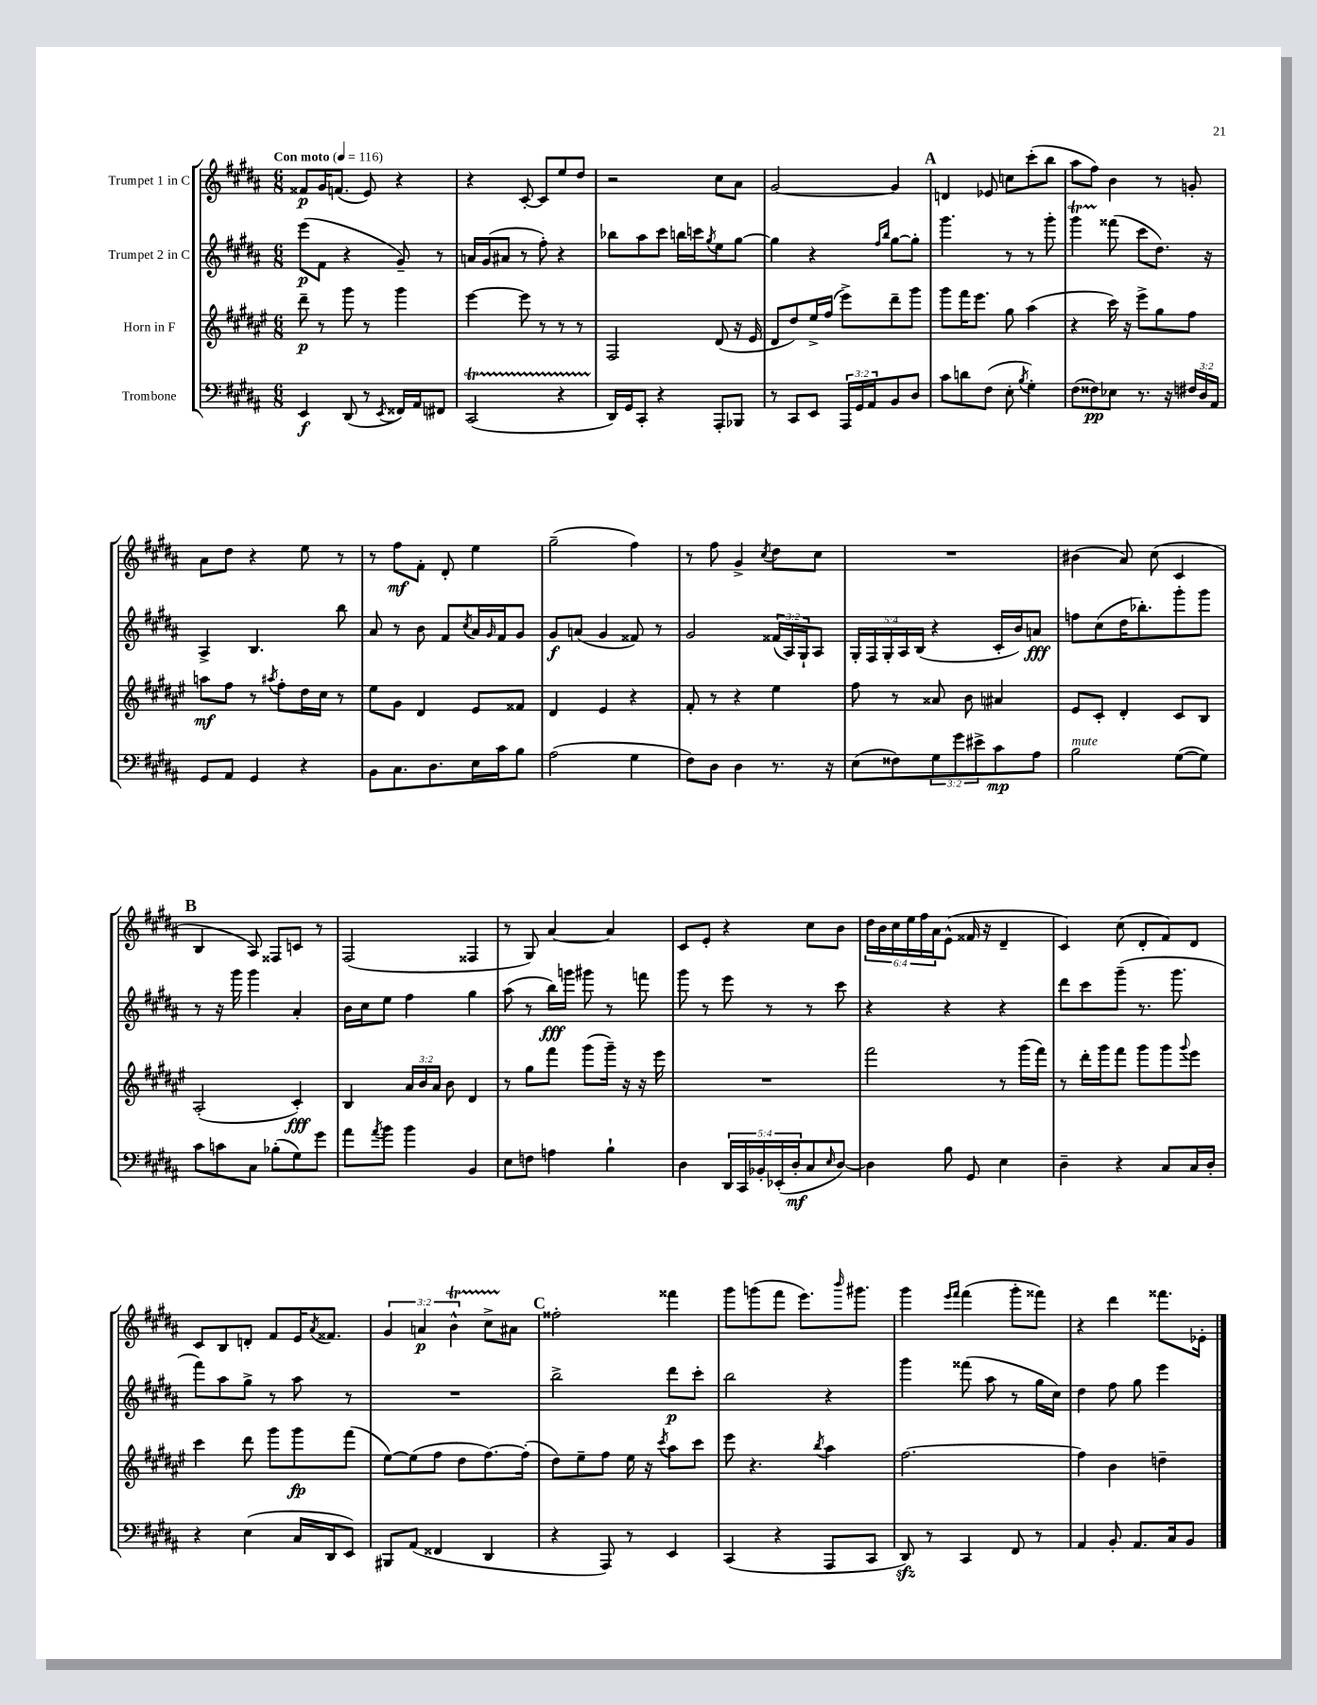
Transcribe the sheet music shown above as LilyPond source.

<<
\new StaffGroup <<
\new Staff = "s0" \with { instrumentName = "Trumpet 1 in C" } {
    \clef treble \key b \major \numericTimeSignature \time 6/8 \override Staff.TupletNumber.text = #tuplet-number::calc-fraction-text \tempo "Con moto" 4 = 116
    fisis'8\p gis'16 f'8.( e'8) r4 |
    r4 cis'8~-. cis'8 e''8 dis''8 |
    r2 cis''8 ais'8 |
    gis'2~ gis'4 |
    \mark \markup { \bold "A" } d'4 ees'8 c''8 cis'''8-.( b''8 |
    ais''8 fis''8) b'4 r8 g'8-. |
    ais'8 dis''8 r4 e''8 r8 |
    r8 fis''8\mf fis'8-. dis'8-. e''4 |
    gis''2--( fis''4) |
    r8 fis''8 gis'4-> \acciaccatura { cis''8 } dis''8 cis''8 |
    R2. |
    bis'4( ais'8) cis''8( cis'4 |
    \mark \markup { \bold "B" } b4 ais8) fisis8 c'8 r8 |
    fis2( fisis4 |
    r8 gis8) ais'4~ ais'4 |
    cis'8 e'8-. r4 cis''8 b'8 |
    \tuplet 6/4 { dis''16 b'16 cis''16 e''16 fis''16 ais'16 } e'8-^( fisis'16 r16 dis'4-- |
    cis'4) cis''8( dis'8-. fis'8) dis'8 |
    cis'8 b8 d'8-. fis'8 e'16 \acciaccatura { ais'8 } fisis'8. |
    \tuplet 3/2 { gis'4 a'4\p b'4-^\startTrillSpan } cis''8-> ais'8\stopTrillSpan |
    \mark \markup { \bold "C" } fisis''2-. fisis'''4 |
    gis'''8 g'''8( fis'''8 e'''8.) \grace { b'''16 } gis'''8. |
    gis'''4 \grace { e'''16 fis'''16 } fis'''4( gis'''8-. fisis'''8) |
    r4 dis'''4 fisis'''8. ees'16-. \bar "|." |
}
\new Staff = "s1" \with { instrumentName = "Trumpet 2 in C" } {
    \clef treble \key b \major \numericTimeSignature \time 6/8 \override Staff.TupletNumber.text = #tuplet-number::calc-fraction-text
    e'''8\p( fis'8 r4 gis'8--) r8 |
    a'16 gis'16( ais'8 r8 fis''8-.) r4 |
    bes''8 ais''8 cis'''8 b''16 c'''16 \acciaccatura { gis''8 } e''8 gis''8~ |
    gis''4 r4 \grace { fis''16 b''16 } gis''8~ gis''8-. |
    \mark \markup { \bold "A" } gis'''4. r8 r8 gis'''8-. |
    gis'''4\startTrillSpan fisis'''8\stopTrillSpan( cis'''8 dis''8.) r16 |
    ais4-> b4. b''8 |
    ais'8 r8 b'8 fis'8 \acciaccatura { cis''8 } ais'16 \grace { gis'16 } fis'16 gis'8 |
    gis'8\f a'8( gis'4 fisis'8) r8 |
    gis'2 \tuplet 3/2 { fisis'16( ais16) gis16-! } ais8 |
    \tuplet 5/4 { gis16-. fis16 gis16-. ais16 b16( } r4 cis'16-. b'16) a'8\fff |
    f''8 cis''8( dis''16 bes''8.-.) gis'''8-. gis'''8 |
    \mark \markup { \bold "B" } r8 r16 gis'''16 gis'''4 ais'4-. |
    b'16 cis''16 e''8 fis''4 gis''4 |
    ais''8( r8 b''16\fff) g'''16 gis'''8 r8 f'''8 |
    gis'''8 r8 e'''8 r8 r8 cis'''8 |
    r4 r4 r4 |
    dis'''8 cis'''8 gis'''8--( r8. gis'''8. |
    fis'''8) ais''8 gis''8-> r8 ais''8 r8 |
    R2. |
    \mark \markup { \bold "C" } b''2-> dis'''8\p cis'''8-. |
    b''2 r4 |
    gis'''4 fisis'''8( ais''8 r8 gis''16 cis''16) |
    dis''4 fis''8 gis''8 e'''4 \bar "|." |
}
\new Staff = "s2" \with { instrumentName = "Horn in F" } {
    \clef treble \key fis \major \numericTimeSignature \time 6/8 \override Staff.TupletNumber.text = #tuplet-number::calc-fraction-text
    dis'''8--\p r8 gis'''8 r8 gis'''4 |
    eis'''4~ eis'''8 r8 r8 r8 |
    fis2 dis'8( r16 eis'16 |
    dis'8 dis''8) eis''16-> fis''16( eis'''8->) dis'''8-- gis'''8 |
    \mark \markup { \bold "A" } gis'''8 fis'''16 eis'''8. gis''8 ais''4( |
    r4 cis'''16) r16 eis'''8-> gis''8 fis''8 |
    a''8\mf fis''8 r8 \acciaccatura { ais''8 } fis''8-. dis''16 cis''16 r8 |
    eis''8 gis'8 dis'4 eis'8 fisis'8 |
    dis'4 eis'4 r4 |
    fis'8-. r8 r4 eis''4 |
    fis''8 r8 aisis'8 b'8 ais'4 |
    eis'8 cis'8-. dis'4-. cis'8 b8 |
    \mark \markup { \bold "B" } ais2-.( cis'4-.\fff) |
    b4 \tuplet 3/2 { ais'16 b'16 ais'16 } b'8 dis'4 |
    r8 gis''8 fis'''8 gis'''8( gis'''16--) r16 r16 eis'''16 |
    R2. |
    fis'''2 r8 gis'''16( fis'''16) |
    r8 dis'''16-. gis'''16 fis'''8 gis'''8 gis'''8 \appoggiatura { gis'''8 } eis'''8 |
    cis'''4 dis'''8 gis'''8 gis'''8\fp fis'''8( |
    eis''8~) eis''8( fis''8 dis''8 fis''8.~) fis''16-.( |
    \mark \markup { \bold "C" } dis''8) eis''8-- fis''8 eis''16 r16 \acciaccatura { cis'''8 } ais''8 cis'''8 |
    eis'''8 r4. \acciaccatura { b''8 } ais''4 |
    fis''2.~ |
    fis''4 b'4 d''4-- \bar "|." |
}
\new Staff = "s3" \with { instrumentName = "Trombone" } {
    \clef bass \key b \major \numericTimeSignature \time 6/8 \override Staff.TupletNumber.text = #tuplet-number::calc-fraction-text
    e,4\f dis,8( r8 \acciaccatura { e,8 } fisis,16) ais,16 fis,8 |
    cis,2\startTrillSpan( r4 |
    dis,16\stopTrillSpan) gis,16 cis,8-. r4 ais,,8-. bes,,8 |
    r8 cis,8 e,8 \tuplet 3/2 { ais,,16 gis,16 ais,16 } b,8 dis8 |
    \mark \markup { \bold "A" } cis'8 d'8 fis8( e8-. \acciaccatura { b8 } gis4-.) |
    fis8( fisis8\pp) ees8 r8. r16 \tuplet 3/2 { fis16 dis16 ais,16 } |
    gis,8 ais,8 gis,4 r4 |
    b,8 cis8. dis8. e16 cis'16 b8 |
    ais2( gis4 |
    fis8) dis8 dis4 r8. r16 |
    e8( fisis8) \tuplet 3/2 { gis8 gis'8 eis'8-> } cis'8\mp ais8 |
    b2^\markup { \italic "mute" } gis8~( gis8) |
    \mark \markup { \bold "B" } cis'8 c'8 cis8 bes8-.( gis8) gis'8 |
    ais'8 \acciaccatura { ais'8 } b'8 b'4 b,4 |
    e8 f8 a4 b4-! |
    dis4 \tuplet 5/4 { dis,16 cis,16 bes,16-. ees,16-.( dis16-.\mf } cis8 \grace { e16 } dis8~) |
    dis4 b8 gis,8 e4 |
    dis4-- r4 cis8 cis16 dis16-. |
    r4 e4( cis16 dis,16 e,8) |
    bis,,8 ais,8( fisis,4 dis,4 |
    \mark \markup { \bold "C" } r4 ais,,8) r8 e,4 |
    cis,4( r4 ais,,8 cis,8 |
    dis,8\sfz) r8 cis,4 fis,8 r8 |
    ais,4 b,8-. ais,8. cis16 b,8 \bar "|." |
}
>>
>>
\layout { \context { \Score \remove "Bar_number_engraver" } }
